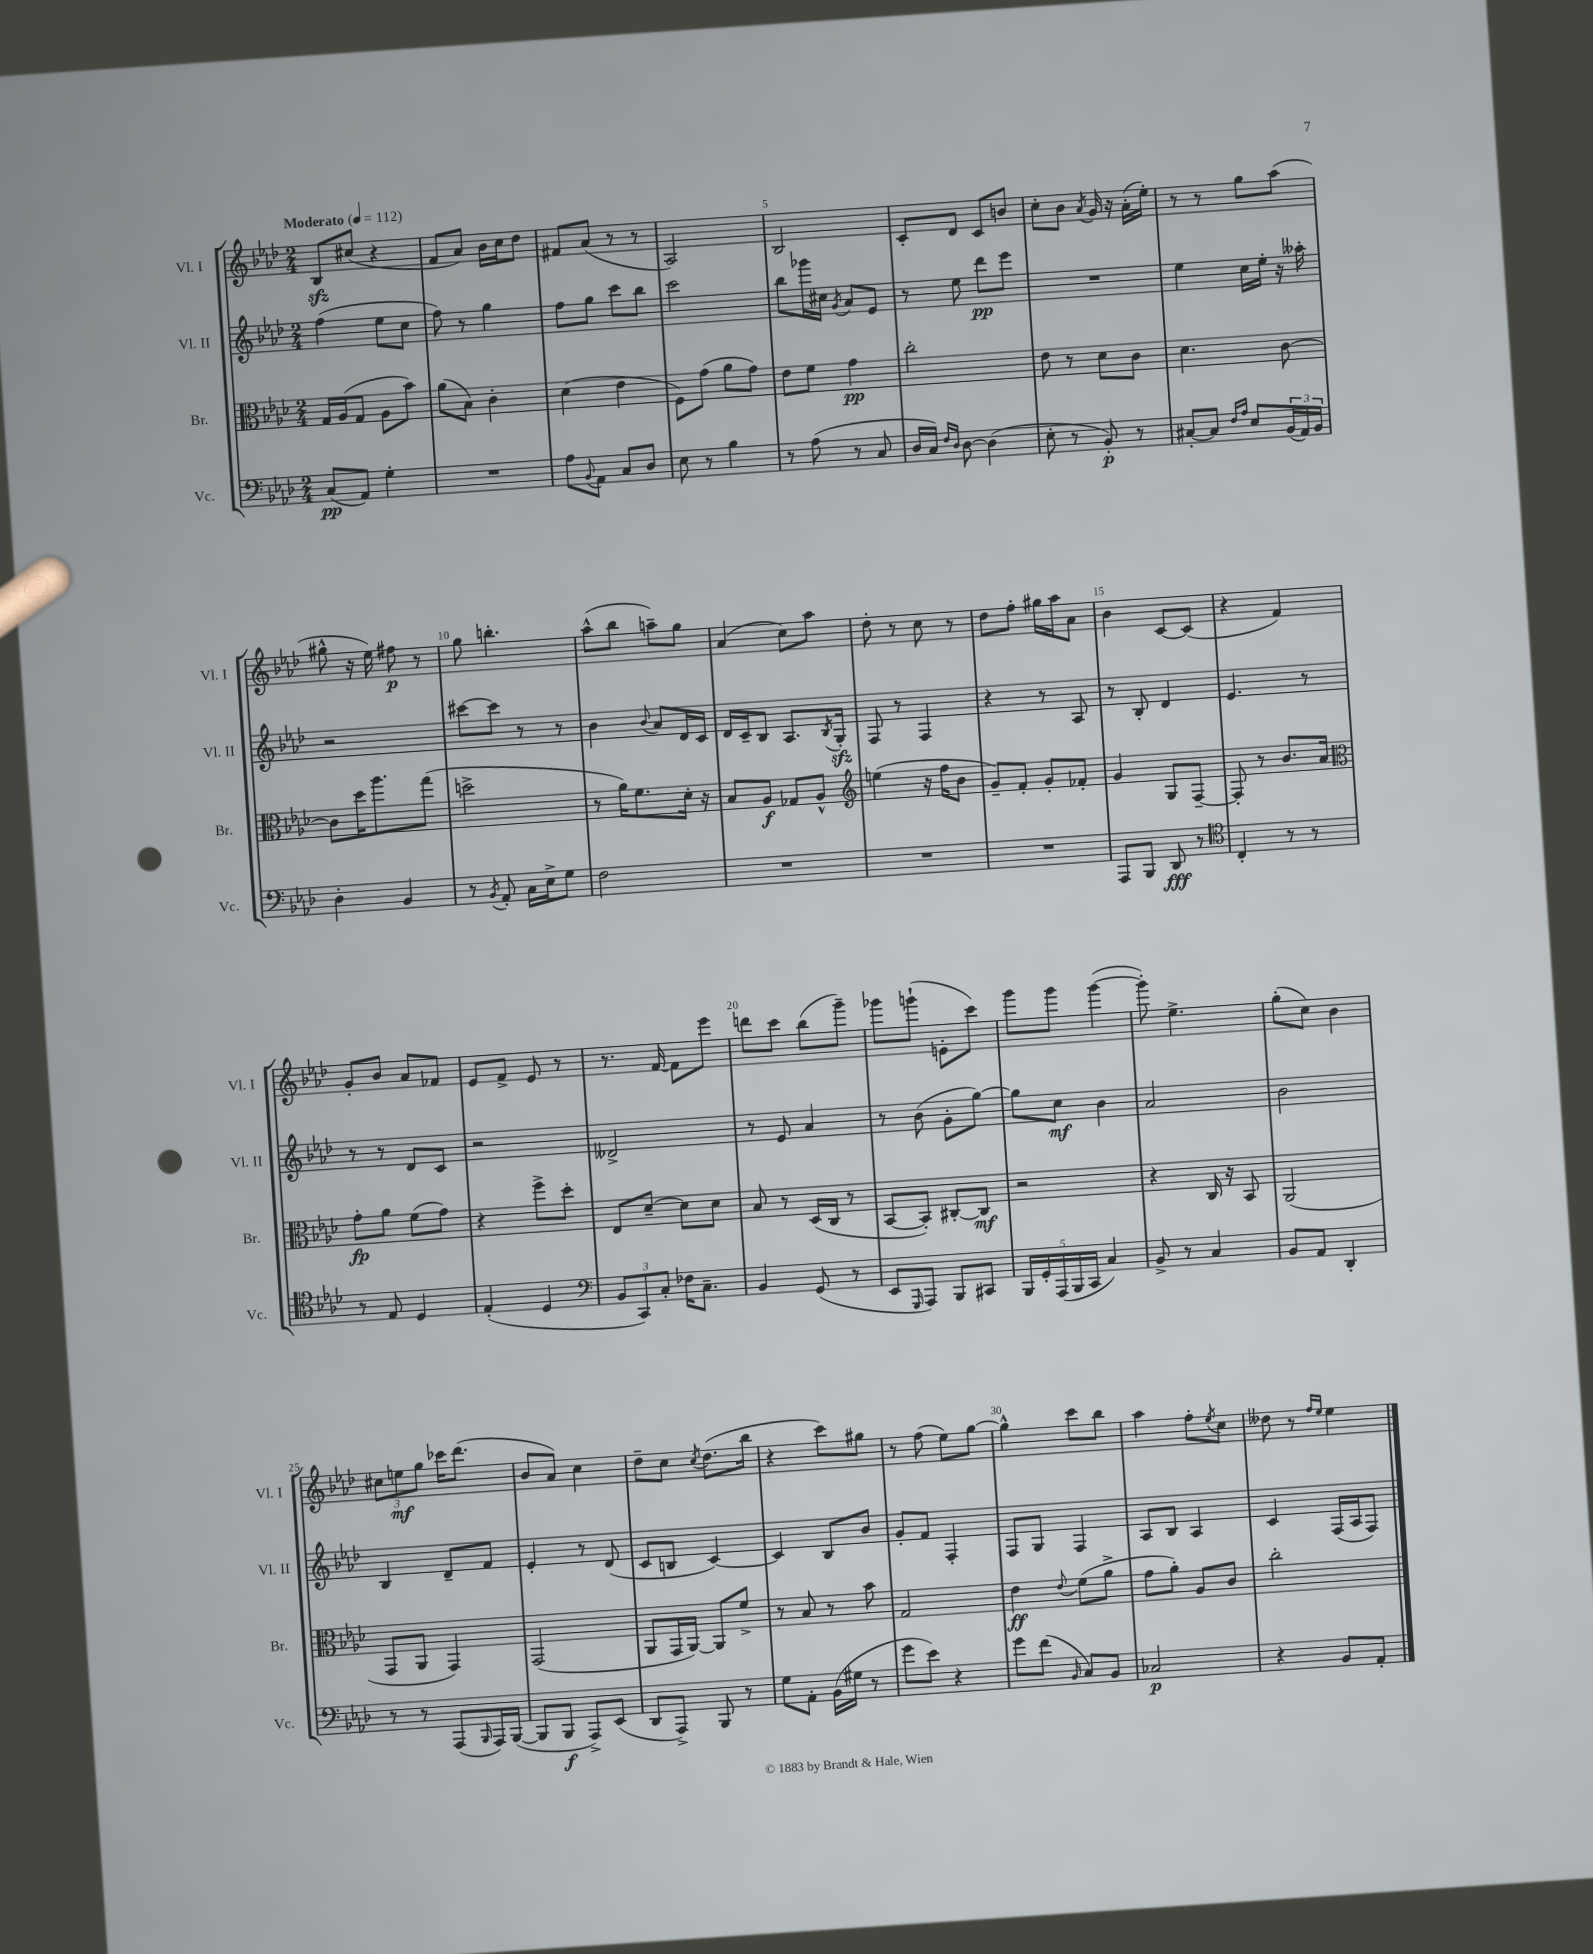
<<
\new StaffGroup <<
\new Staff = "s0" \with { instrumentName = "Vl. I" shortInstrumentName = "Vl. I" } {
    \clef treble \key aes \major \numericTimeSignature \time 2/4 \tempo "Moderato" 4 = 112
    bes8\sfz cis''8( r4 |
    f'8 aes'8) bes'16 c''16 des''8 |
    fis'8 aes'8( r8 r8 |
    aes2) |
    bes2 |
    c'8-. des'8 c'8 b'8 |
    c''8-. bes'8 \acciaccatura { aes'8 } g'16 r16 aes'16-.( ees''16-.) |
    r8 r8 g''8 aes''8( |
    gis''8-^ r16 ees''16) fis''8\p r8 |
    g''8 b''4.-. |
    aes''8-^( bes''8 a''8--) g''8 |
    aes'4( c''8) aes''8 |
    des''8-. r8 c''8 r8 |
    des''8 f''8-. gis''16 aes''16 aes'8 |
    bes'4 c'8~ c'8( |
    r4 f'4) |
    g'8-. bes'8 aes'8 fes'8 |
    ees'8 f'8-> ees'8 r8 |
    r8. f'16~ f'8 ees'''8 |
    d'''8 c'''8 bes''8( g'''8--) |
    ges'''8 g'''8-!( e'8-. c'''8) |
    g'''8 g'''8 g'''4~( |
    g'''8-.) ees''4.-> |
    g''8-.( c''8) bes'4 |
    \tuplet 3/2 { cis''8 e''8\mf g''8 } ces'''16 des'''8.( |
    bes'8 aes'8) c''4 |
    des''8-- c''8 \acciaccatura { c''8 } des''8.( bes''16 |
    r4 c'''8) gis''8 |
    r8 f''8( ees''8) g''8~ |
    g''4-^ c'''8 bes''8 |
    aes''4 f''8-. \acciaccatura { ees''8 } c''8 |
    deses''8 r8 \grace { f''16 ees''16 } ees''4 \bar "|." |
}
\new Staff = "s1" \with { instrumentName = "Vl. II" shortInstrumentName = "Vl. II" } {
    \clef treble \key aes \major \numericTimeSignature \time 2/4
    f''4( ees''8 c''8 |
    f''8) r8 g''4 |
    f''8 g''8 c'''8 bes''8 |
    c'''2 |
    bes''8 ges'''16 cis''16 \acciaccatura { g'8 } aes'8 ees'8 |
    r8 ees''8 des'''8\pp ees'''8 |
    R2 |
    ees''4 c''16 ees''16-. r16 aeses''16-. |
    r2 |
    cis'''8~ cis'''8 r8 r8 |
    bes'4 \appoggiatura { bes'8 } aes'8 des'16 c'16 |
    des'16 c'16-- bes8 aes8. \acciaccatura { bes8 } g16-.\sfz |
    f8 r8 f4 |
    r4 r8 aes8 |
    r8 bes8-. des'4 |
    ees'4. r8 |
    r8 r8 des'8 c'8 |
    r2 |
    deses'2-> |
    r8 ees'8 aes'4 |
    r8 bes'8( g'8-. g''8~) |
    g''8 c''8\mf bes'4 |
    aes'2 |
    bes'2 |
    bes4 des'8-- f'8 |
    ees'4-. r8 des'8( |
    c'8 b8 c'4~) |
    c'4 bes8 bes'8 |
    g'8-. f'8 f4-. |
    f8 g8 f4 |
    aes8 bes8 aes4 |
    c'4 f16( aes16 f8) \bar "|." |
}
\new Staff = "s2" \with { instrumentName = "Br." shortInstrumentName = "Br." } {
    \clef alto \key aes \major \numericTimeSignature \time 2/4
    g16 aes16( g8 aes8 bes'8) |
    aes'8( bes8) c'4-. |
    des'4( ees'4 |
    f8) g'8( aes'8 g'8) |
    ees'8 f'8 g'4\pp |
    c''2-. |
    ees'8 r8 des'8 c'8 |
    des'4. c'8~ |
    c'8 des''16 aes''8. g''8( |
    d''2-> |
    r8 aes'16) f'8. des'16-. r16 |
    bes8 aes8\f ges8 aes8-^ |
    \clef treble e''4( r16 f''16 bes'8 |
    g'8--) f'8-. g'8-. fes'8-. |
    g'4 g8 f8~-- |
    f8-. r8 bes'8. aes'16 |
    \clef alto g'8-.\fp aes'8 f'8( g'8) |
    r4 f''8-> des''8-. |
    ees8 des'8~-- des'8 des'8 |
    bes8 r8 des16( c16 r8 |
    bes,8~ bes,8-.) cis8~-. cis8\mf |
    r2 |
    r4 c16 r16 bes,8 |
    aes,2( |
    g,8 aes,8 g,4) |
    g,2( |
    aes,8 g,16 aes,16~) aes,8 f'8-> |
    r8 bes8 r8 bes'8 |
    g2 |
    ees'4\ff \appoggiatura { ees'8 } f'8( aes'8-> |
    g'8 aes'8-.) aes8 c'8 |
    c''2-. \bar "|." |
}
\new Staff = "s3" \with { instrumentName = "Vc." shortInstrumentName = "Vc." } {
    \clef bass \key aes \major \numericTimeSignature \time 2/4
    c8\pp( aes,8) g4-. |
    R2 |
    aes8 \appoggiatura { bes,8 } aes,8 c8 des8 |
    ees8 r8 bes4 |
    r8 aes8( r8 c8 |
    des16 c16) \grace { f16 des16 } des8~ des4( |
    ees8-. r8 bes,8-.\p) r8 |
    cis8~-. cis8 \grace { f16 aes16 } ees8 \tuplet 3/2 { bes,16( aes,16) bes,16 } |
    des4-. bes,4 |
    r8 \acciaccatura { bes,8 } aes,8-. c16 ees16-> g8 |
    f2 |
    R2 |
    R2 |
    R2 |
    aes,,8 bes,,8 des,8\fff r8 |
    \clef tenor c4-. r8 r8 |
    r8 ees8 des4 |
    ees4-.( des4 |
    \clef bass \tuplet 3/2 { bes,8 c,8) c8-. } fes16 c8.-- |
    bes,4 g,8( r8 |
    ees,8 \grace { g,,16 } aes,,8) bes,,8 cis,8 |
    \tuplet 5/4 { bes,,16 g,16-. aes,,16( bes,,16 c,16 } c4) |
    bes,8-> r8 c4 |
    bes,8 aes,8 des,4-. |
    r8 r8 aes,,8( \grace { bes,,16 } aes,,16) bes,,16~( |
    bes,,8 bes,,8\f aes,,8->) ees,8( |
    des,8 aes,,8->) bes,,8 r8 |
    g8 aes,8-. bes,16( gis16 r8 |
    g'8 ees'8) r4 |
    g'8 f'8( \grace { bes,16 } c8) bes,8 |
    ces2\p |
    r4 bes,8 aes,8-. \bar "|." |
}
>>
>>
\layout { \context { \Score \override BarNumber.break-visibility = ##(#f #t #t) barNumberVisibility = #(every-nth-bar-number-visible 5) } }
